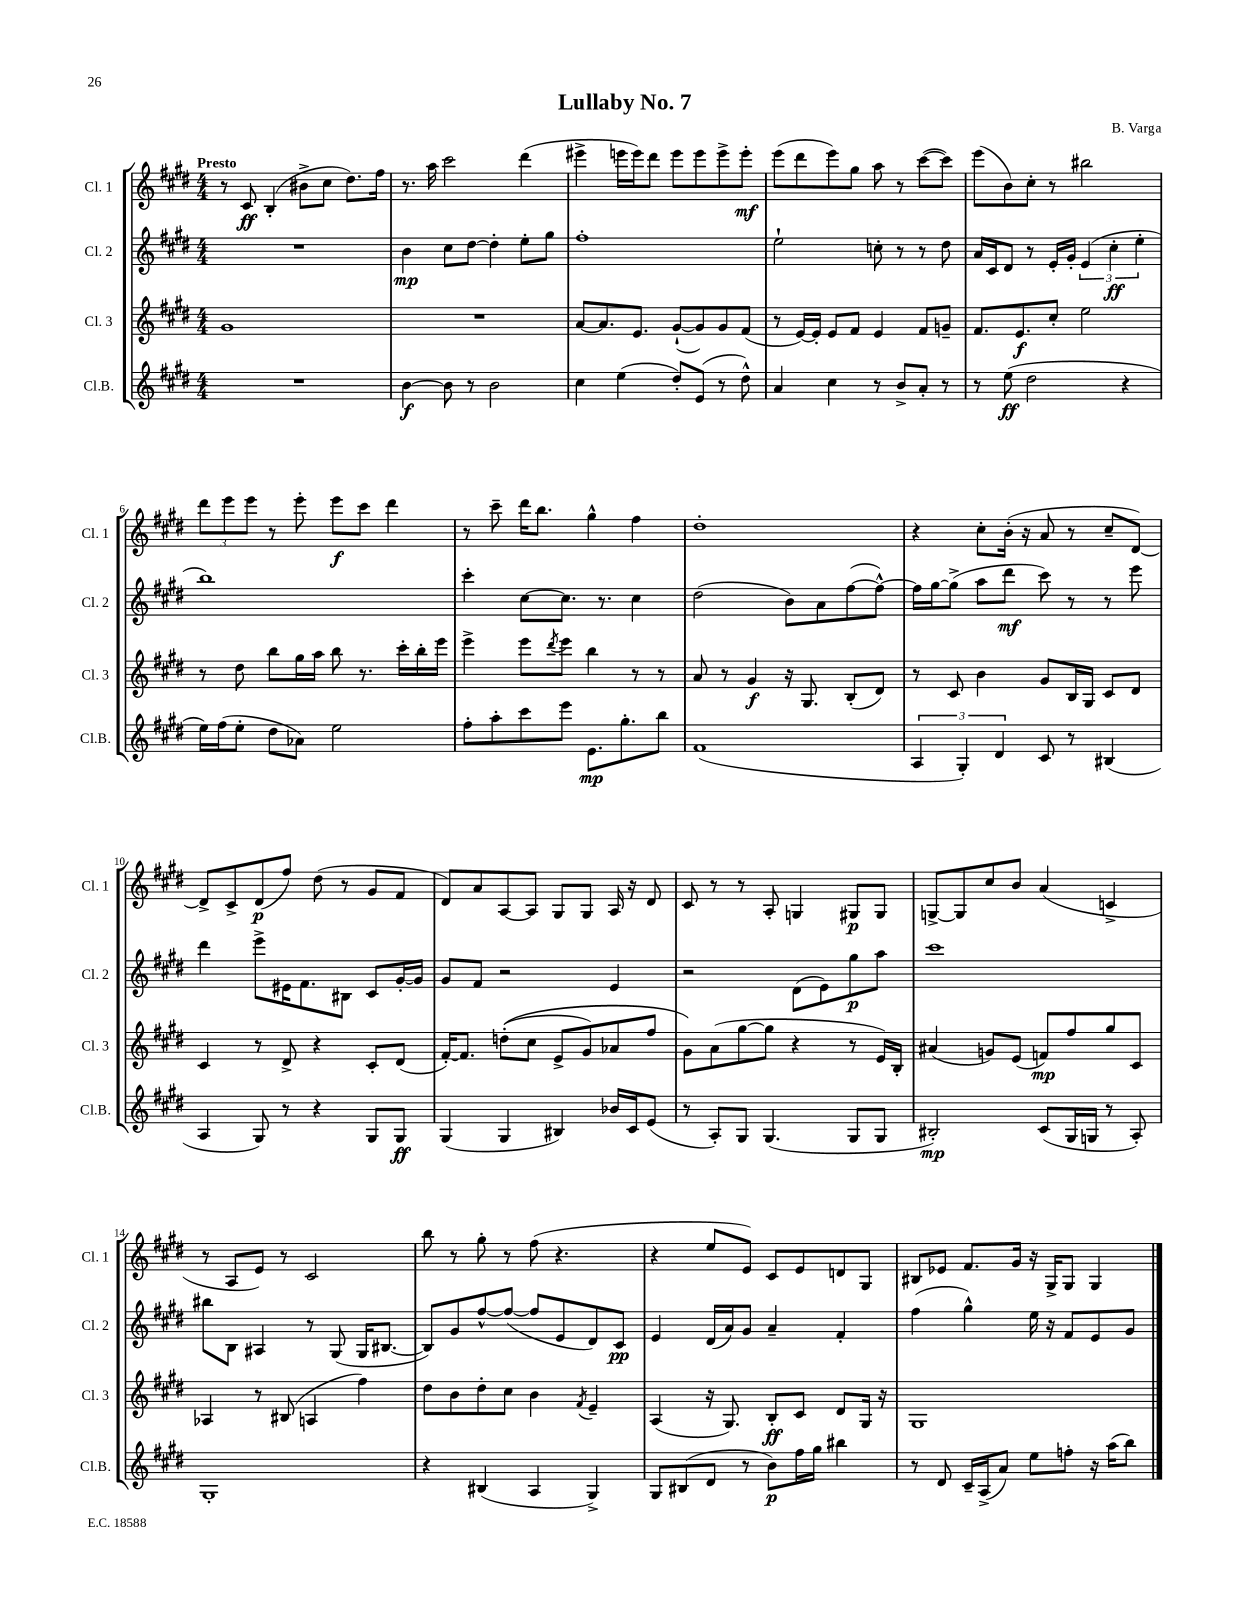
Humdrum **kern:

**kern	**kern	**kern	**kern
*staff4	*staff3	*staff2	*staff1
*clefG2	*clefG2	*clefG2	*clefG2
*k[f#c#g#d#]	*k[f#c#g#d#]	*k[f#c#g#d#]	*k[f#c#g#d#]
*M4/4	*M4/4	*M4/4	*M4/4
1r	1g#	1r	8r
.	.	.	8c#
.	.	.	(4B'
.	.	.	8b#^
.	.	.	8cc#
.	.	.	8.dd#)
.	.	.	16ff#
=	=	=	=
[4b	1r	4b	8.r
.	.	.	16aa
8b]	.	8cc#	2ccc#
8r	.	[8dd#	.
2b	.	4dd#']	.
.	.	8ee'	(4ddd#
.	.	8gg#	.
=	=	=	=
4cc#	[8a	1ff#'	4eee#^
.	8.a]	.	.
(4ee	.	.	16eee
.	8.e	.	16eee)
.	.	.	8ddd#
8dd#')	([8g#`	.	8eee
(8e	8g#])	.	8eee
8r	8g#	.	8eee^
8dd#^^)	(8f#	.	8eee'
=	=	=	=
4a	8r	2ee`	(8eee
.	[16e)	.	8ddd#
.	16e']	.	.
4cc#	8e	.	8eee)
.	8f#	.	8gg#
8r	4e	8cc'	8aa
8b^	.	8r	8r
8a'	8f#	8r	([8ccc#
8r	8g~	8dd#	8ccc#])
=	=	=	=
8r	8.f#	16a	(8eee
.	.	16c#	.
(8ee	.	8d#	8b)
.	8.e	.	.
2dd#	.	8r	8cc#'
.	8cc#'	16e'	8r
.	.	16g#'	.
.	2ee	(6e	2bb#
.	.	6cc#'	.
4r	.	.	.
.	.	6ee'	.
=	=	=	=
16ee)	8r	1bb)	12ddd#
(16ff#	.	.	.
.	.	.	12eee
8ee'	8dd#	.	.
.	.	.	12eee
8dd#	8bb	.	8r
8a-)	16gg#	.	8eee'
.	16aa	.	.
2ee	8bb	.	8eee
.	8.r	.	8ccc#
.	.	.	4ddd#
.	16ccc#'	.	.
.	16bb'	.	.
.	16eee	.	.
=	=	=	=
8ff#'	4eee^	4ccc#'	8r
8aa'	.	.	8ccc#~
8ccc#	8eee	[8cc#	16ddd#
.	.	.	8.bb
.	8qddd#	.	.
8eee	8eee	8.cc#]	.
8.e	4bb	.	4gg#^^
.	.	8.r	.
8.gg#'	.	.	.
.	8r	4cc#	4ff#
8bb	8r	.	.
=	=	=	=
(1f#	8a	(2dd#	1dd#'
.	8r	.	.
.	4g#	.	.
.	16r	8b)	.
.	8.G#	.	.
.	.	8a	.
.	(8B'	([8ff#	.
.	8d#)	8ff#^^_)	.
=	=	=	=
6A	8r	16ff#]	4r
.	.	[16gg#	.
.	8c#	(8gg#^]	.
6G#')	.	.	.
.	4b	8aa	8cc#'
6d#	.	.	.
.	.	8ddd#	(16b'
.	.	.	16r
8c#	8g#	8ccc#)	8a
8r	16B	8r	8r
.	16G#	.	.
(4B#	8c#	8r	8cc#~
.	8d#	8eee	[8d#)
=	=	=	=
4A	4c#	4ddd#	8d#^]
.	.	.	8c#^
8G#)	8r	8eee^	(8d#
8r	8d#^	16e#	8ff#)
.	.	8.f#	.
4r	4r	.	(8dd#
.	.	8B#	8r
8G#	8c#'	8c#	8g#
8G#	(8d#	[16g#'	8f#
.	.	16g#]	.
=	=	=	=
(4G#	[16f#')	8g#	8d#)
.	8.f#]	.	.
.	.	8f#	8a
4G#	&((8dd'	2r	[8A
.	8cc#	.	8A]
4B#)	8e^	.	8G#
.	8g#)	.	8G#
16b-	8a-	4e	16A
16c#	.	.	16r
(8e	8ff#	.	8d#
=	=	=	=
8r	8g#&)	2r	8c#
8A')	(8a	.	8r
8G#	[8gg#	.	8r
(4.G#	8gg#]	.	8A'
.	4r	(8d#	4G
.	.	8e)	.
8G#	8r	8gg#	8G#
8G#	16e)	8aa	8G#
.	16B'	.	.
=	=	=	=
2B#')	(4a#	1ccc#	[8G^
.	.	.	8G]
.	8g)	.	8cc#
.	(8e	.	8b
(8c#	8f)	.	(4a
16G#	8ff#	.	.
16G	.	.	.
8r	8gg#	.	4c^
8A')	8c#	.	.
=	=	=	=
1G#'	4A-	8bb#	8r
.	.	8B	8A
.	8r	4A#	8e)
.	(8B#	.	8r
.	4A	8r	2c#
.	.	(8G#	.
.	4ff#)	16G#	.
.	.	[8.B#	.
=	=	=	=
4r	8dd#	8B#])	8bb
.	8b	8g#	8r
(4B#	8dd#'	[8ff#^^	8gg#'
.	8cc#	(8ff#_	8r
4A	4b	8ff#]	(8ff#
.	.	8e	4.r
.	8qf#	.	.
4G#^)	4e~	8d#)	.
.	.	8c#	.
=	=	=	=
8G#	(4A	4e	4r
(8B#	.	.	.
8d#	16r	(16d#	8ee
.	8.G#)	16a)	.
8r	.	8g#	8e)
8b)	8B'	4a~	8c#
16ff#	8c#	.	8e
16gg#	.	.	.
4bb#	8d#	4f#'	8d
.	16G#	.	8G#
.	16r	.	.
=	=	=	=
8r	1G#	(4ff#	8B#
8d#	.	.	8e-
16c#~	.	4gg#^^)	8.f#
(16A^	.	.	.
8a)	.	.	.
.	.	.	16g#
8ee	.	16ee	16r
.	.	16r	16G#^
8ff'	.	8f#	8G#
16r	.	8e	4G#
(16aa	.	.	.
8bb)	.	8g#	.
==	==	==	==
*-	*-	*-	*-
